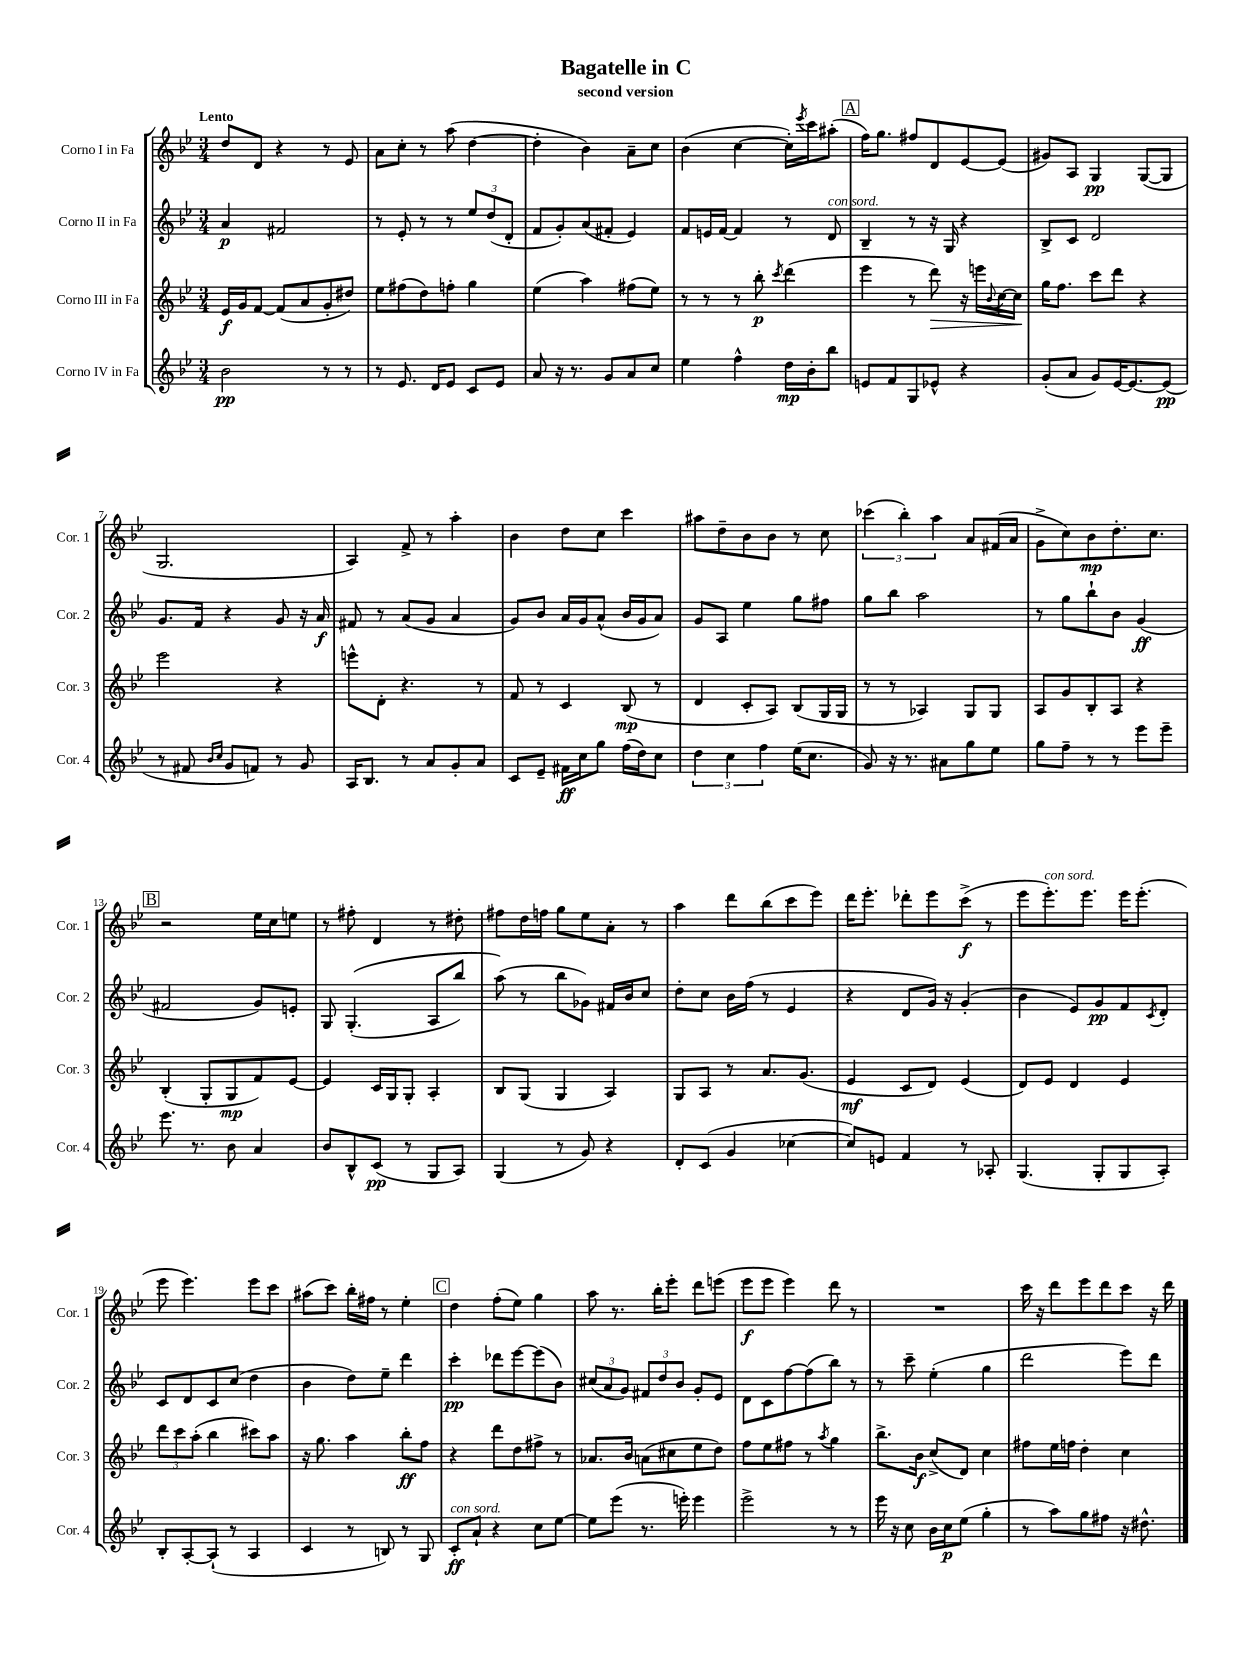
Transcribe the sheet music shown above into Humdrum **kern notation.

**kern	**dynam	**kern	**dynam	**kern	**dynam	**kern	**dynam
*part4	*part4	*part3	*part3	*part2	*part2	*part1	*part1
*staff4	*staff4	*staff3	*staff3	*staff2	*staff2	*staff1	*staff1
*I"Corno IV in Fa	*	*I"Corno III in Fa	*	*I"Corno II in Fa	*	*I"Corno I in Fa	*
*I'Cor. 4	*	*I'Cor. 3	*	*I'Cor. 2	*	*I'Cor. 1	*
*clefG2	*	*clefG2	*	*clefG2	*	*clefG2	*
*k[b-e-]	*	*k[b-e-]	*	*k[b-e-]	*	*k[b-e-]	*
*M3/4	*	*M3/4	*	*M3/4	*	*M3/4	*
=1	=1	=1	=1	=1	=1	=1	=1
!	!	!	!	!	!	!LO:TX:a:B:t=Lento	!
2b-\	pp	16e-/LL	f	4a/	p	8dd/L	.
.	.	16g/J	.	.	.	.	.
.	.	[8f/J	.	.	.	8d/J	.
.	.	(8f/L]	.	2f#X/	.	4r	.
.	.	8a/	.	.	.	.	.
8r	.	8g'/	.	.	.	8r	.
8r	.	8dd#X/J)	.	.	.	8e-/	.
=2	=2	=2	=2	=2	=2	=2	=2
8r	.	8ee-\L	.	8r	.	8a\L	.
8.e-/	.	(8ff#X\	.	8e-'/	.	8cc'\J	.
.	.	8dd\)	.	8r	.	8r	.
16d/KL	.	.	.	.	.	.	.
8e-/J	.	8ffn'\J	.	8r	.	(8aa\	.
8c/L	.	4gg\	.	12ee-/L	.	[4dd\	.
.	.	.	.	(12dd/	.	.	.
8e-/J	.	.	.	.	.	.	.
.	.	.	.	12d'/J	.	.	.
=3	=3	=3	=3	=3	=3	=3	=3
8a/	.	(4ee-\	.	8f/L	.	4dd'\]	.
16r	.	.	.	8g'/)	.	.	.
8.r	.	.	.	.	.	.	.
.	.	4aa\)	.	(8a/	.	4b-\)	.
8g/L	.	.	.	8f#X'/J	.	.	.
8a/	.	(8ff#X\L	.	4e-/)	.	8a~\L	.
8cc/J	.	8ee-\J)	.	.	.	8cc\J	.
=4	=4	=4	=4	=4	=4	=4	=4
4ee-\	.	8r	.	8f/L	.	(4b-\	.
.	.	8r	.	16en/L	.	.	.
.	.	.	.	[16f/JJ	.	.	.
4ff^^\	.	8r	.	4f/]	.	[4cc\	.
.	.	8bb-'\	p	.	.	.	.
.	.	8qccc/	.	.	.	.	.
16dd\LL	mp	(4ddd\	.	8r	.	16cc'\LL])	.
.	.	.	.	.	.	8qeee-/	.
16b-'\J	.	.	.	.	.	16ccc\J	.
!	!	!	!	!LO:TX:a:i:t=con sord.	!	!	!
8bb-\J	.	.	.	8d/	.	(8aa#X'\J	.
!!LO:REH:place=s1:t=A
=5	=5	=5	=5	=5	=5	=5	=5
8en/L	.	4eee-\	.	4B-~/	.	16ff\KL)	.
.	.	.	.	.	.	8.gg\J	.
8f/	.	.	.	.	.	.	.
8G/	.	8r	.	8r	.	8ff#X/L	.
!	!	!	!LO:HP:b	!	!	!	!
8e-X^^/J	.	8ddd\)	>	16r	.	8d/	.
.	.	.	.	16G/	.	.	.
4r	.	16r	.	4r	.	[8e-/	.
.	.	16eeen\LL	.	.	.	.	.
.	.	8qqb-/	.	.	.	.	.
.	.	[16cc\	.	.	.	(8e-/J]	.
.	.	16cc\JJ]	.	.	.	.	.
.	.	.	]	.	.	.	.
=6	=6	=6	=6	=6	=6	=6	=6
(8g'/L	.	16gg\KL	.	8B-^/L	.	8g#X/L)	.
.	.	8.ff\J	.	.	.	.	.
8a/J	.	.	.	8c/J	.	8A/J	.
8g/L)	.	8ccc\L	.	2d/	.	4G/	pp
[16e-/K	.	8ddd\J	.	.	.	.	.
8.e-/_	.	.	.	.	.	.	.
.	.	4r	.	.	.	([8G/L	.
(8e-/J]	pp	.	.	.	.	8G/J]	.
!!LO:LB:g=z
=7	=7	=7	=7	=7	=7	=7	=7
8r	.	2eee-\	.	8.g/L	.	2.G/	.
8f#X/	.	.	.	.	.	.	.
.	.	.	.	16f/Jk	.	.	.
16qqb-/LL	.	.	.	.	.	.	.
16qqcc/JJ	.	.	.	.	.	.	.
8g/L	.	.	.	4r	.	.	.
8fn/J)	.	.	.	.	.	.	.
8r	.	4r	.	8g/	.	.	.
8g/	.	.	.	16r	.	.	.
.	.	.	.	16a/	f	.	.
=8	=8	=8	=8	=8	=8	=8	=8
16A/KL	.	8eeen^^\L	.	8f#X/	.	4A/)	.
8.B-/J	.	.	.	.	.	.	.
.	.	8d'\J	.	8r	.	.	.
8r	.	4.r	.	(8a/L	.	8f^/	.
8a/L	.	.	.	8g/J	.	8r	.
8g'/	.	.	.	4a/	.	4aa'\	.
8a/J	.	8r	.	.	.	.	.
=9	=9	=9	=9	=9	=9	=9	=9
8c/L	.	8f/	.	8g/L)	.	4b-\	.
8e-~/J	.	8r	.	8b-/J	.	.	.
16f#X\LL	ff	4c/	.	16a/LL	.	8dd\L	.
16cc\J	.	.	.	16g/J	.	.	.
8gg\J	.	.	.	(8a^^/J	.	8cc\J	.
(16ff\LL	.	(8B-/	mp	16b-/LL	.	4ccc\	.
16dd\J)	.	.	.	16g/J	.	.	.
8cc\J	.	8r	.	8a/J)	.	.	.
=10	=10	=10	=10	=10	=10	=10	=10
6dd\	.	4d/	.	8g/L	.	8aa#X\L	.
.	.	.	.	8A/J	.	8dd~\	.
6cc\	.	.	.	.	.	.	.
.	.	8c'/L	.	4ee-\	.	8b-\	.
6ff\	.	.	.	.	.	.	.
.	.	8A/J)	.	.	.	8b-\J	.
(16ee-\KL	.	(8B-/L	.	8gg\L	.	8r	.
8.cc\J	.	.	.	.	.	.	.
.	.	16G/L	.	8ff#X\J	.	8cc\	.
.	.	16G/JJ	.	.	.	.	.
=11	=11	=11	=11	=11	=11	=11	=11
8g/)	.	8r	.	8gg\L	.	(6ccc-X\	.
16r	.	8r	.	8bb-\J	.	.	.
.	.	.	.	.	.	6bb-'\)	.
8.r	.	.	.	.	.	.	.
.	.	4A-X/)	.	2aa\	.	.	.
.	.	.	.	.	.	6aa\	.
8a#X\L	.	.	.	.	.	.	.
8gg\	.	8G/L	.	.	.	8a/L	.
8ee-\J	.	8G/J	.	.	.	(16f#X/L	.
.	.	.	.	.	.	16a/JJ	.
=12	=12	=12	=12	=12	=12	=12	=12
8gg\L	.	8A/L	.	8r	.	8g^\L	.
8ff~\J	.	8g/	.	8gg\L	.	8cc\)	.
8r	.	8B-'/	.	8bb-`\	.	8b-\	mp
8r	.	8A/J	.	8b-\J	.	8.dd'\	.
8eee-\L	.	4r	.	(4g/	ff	.	.
.	.	.	.	.	.	8.cc\J	.
8eee-~\J	.	.	.	.	.	.	.
!!LO:LB:g=z
!!LO:REH:place=s1:t=B
=13	=13	=13	=13	=13	=13	=13	=13
8.eee-\	.	(4B-'/	.	2f#X/	.	2r	.
8.r	.	.	.	.	.	.	.
.	.	8G'/L	.	.	.	.	.
8b-\	.	8G/	mp	.	.	.	.
4a/	.	8f/)	.	8g/L)	.	16ee-\LL	.
.	.	.	.	.	.	16cc\J	.
.	.	[8e-/J	.	8en'/J	.	8een\J	.
=14	=14	=14	=14	=14	=14	=14	=14
8b-/L	.	4e-/]	.	8G/	.	8r	.
8B-^^/	.	.	.	((4.G'/	.	8ff#X'\	.
(8c/J	pp	16c/LL	.	.	.	4d/	.
.	.	16G/J	.	.	.	.	.
8r	.	8G'/J	.	.	.	.	.
8G/L	.	4A'/	.	8A/L	.	8r	.
8A/J)	.	.	.	8bb-/J)	.	8dd#X'\	.
=15	=15	=15	=15	=15	=15	=15	=15
(4G/	.	8B-/L	.	(8aa\)	.	8ff#X\L	.
.	.	(8G/J	.	8r	.	16dd\L	.
.	.	.	.	.	.	16ffn\JJ	.
8r	.	4G/	.	8bb-\L	.	8gg\L	.
8g/)	.	.	.	8g-X\J)	.	8ee-\	.
4r	.	4A/)	.	16f#X/LL	.	8a'\J	.
.	.	.	.	16b-/J	.	.	.
.	.	.	.	8cc/J	.	8r	.
=16	=16	=16	=16	=16	=16	=16	=16
8d'/L	.	8G/L	.	8dd'\L	.	4aa\	.
(8c/J	.	8A/J	.	8cc\J	.	.	.
4g/	.	8r	.	16b-\LL	.	8ddd\L	.
.	.	.	.	(16ff\JJ	.	.	.
.	.	8.a/L	.	8r	.	(8bb-\	.
[4cc-X\	.	.	.	4e-/	.	8ccc\	.
.	.	(8.g/J	.	.	.	.	.
.	.	.	.	.	.	8eee-\J)	.
=17	=17	=17	=17	=17	=17	=17	=17
8cc-/L])	.	4e-/	mf	4r	.	16ddd\KL	.
.	.	.	.	.	.	8.eee-'\J	.
8en/J	.	.	.	.	.	.	.
4f/	.	8c/L	.	8d/L	.	8ddd-X'\L	.
.	.	8d/J)	.	16g/Jk)	.	8eee-\	.
.	.	.	.	16r	.	.	.
8r	.	(4e-/	.	(4g'/	.	(8ccc^\J	f
8A-X'/	.	.	.	.	.	8r	.
=18	=18	=18	=18	=18	=18	=18	=18
(4.G/	.	8d/L)	.	4b-\	.	8eee-\L	.
!	!	!	!	!	!	!LO:TX:a:i:t=con sord.	!
.	.	8e-/J	.	.	.	8.eee-'\)	.
.	.	4d/	.	8e-/L)	.	.	.
.	.	.	.	.	.	8.eee-\J	.
8G'/L	.	.	.	8g/	pp	.	.
8G/	.	4e-/	.	8f/	.	16eee-\KL	.
.	.	.	.	.	.	(8.eee-'\J	.
.	.	.	.	8qc/	.	.	.
8A'/J)	.	.	.	8d'/J	.	.	.
!!LO:LB:g=z
=19	=19	=19	=19	=19	=19	=19	=19
8B-'/L	.	12ddd\L	.	8c/L	.	8eee-\	.
.	.	12ccc\	.	.	.	.	.
[8A'/	.	.	.	8d/	.	4.eee-\)	.
.	.	(12aa'\J	.	.	.	.	.
(8A`/J]	.	4bb-\	.	8c/	.	.	.
8r	.	.	.	(8cc/J	.	.	.
4A/	.	8ccc#X\L)	.	4dd\	.	8eee-\L	.
.	.	8aa\J	.	.	.	8ccc\J	.
=20	=20	=20	=20	=20	=20	=20	=20
4c/	.	16r	.	4b-\	.	(8aa#X\L	.
.	.	8.gg\	.	.	.	.	.
.	.	.	.	.	.	8ccc\J)	.
8r	.	4aa\	.	8dd\L)	.	16bb-'\LL	.
.	.	.	.	.	.	16ff#X\JJ	.
8Bn/)	.	.	.	8ee-~\J	.	8r	.
8r	.	8bb-'\L	ff	4ddd\	.	4ee-'\	.
8G/	.	8ff\J	.	.	.	.	.
!!LO:REH:place=s1:t=C
=21	=21	=21	=21	=21	=21	=21	=21
!LO:TX:a:i:t=con sord.	!	!	!	!	!	!	!
8c'/L	ff	4r	.	4ccc'\	pp	4dd\	.
8a`/J	.	.	.	.	.	.	.
4r	.	8ddd\L	.	8ddd-X\L	.	(8ff'\L	.
.	.	8dd\	.	[8eee-\	.	8ee-\J)	.
8cc\L	.	8ff#X^\J	.	(8eee-\]	.	4gg\	.
[8ee-\J	.	8r	.	8b-\J)	.	.	.
=22	=22	=22	=22	=22	=22	=22	=22
8ee-\L]	.	8.a-X/L	.	(12cc#X/L	.	8aa\	.
.	.	.	.	12a/	.	.	.
(8eee-\J	.	.	.	.	.	8.r	.
.	.	.	.	12g/J)	.	.	.
.	.	16b-/Jk	.	.	.	.	.
8.r	.	(8an\L	.	12f#X/L	.	.	.
.	.	.	.	.	.	16bb-'\KL	.
.	.	.	.	12dd/	.	.	.
.	.	8cc#X\	.	.	.	8eee-'\J	.
.	.	.	.	12b-/J	.	.	.
16eeen'\)	.	.	.	.	.	.	.
4eee\	.	8ee-\	.	8g'/L	.	8ddd\L	.
.	.	8dd\J)	.	8e-/J	.	(8eeen\J	.
=23	=23	=23	=23	=23	=23	=23	=23
2eee-^\	.	8ff\L	.	8d\L	.	8eee-\L	f
.	.	8ee-\	.	8c\	.	8eee-\J	.
.	.	8ff#X\J	.	[8ff\	.	4eee-\)	.
.	.	8r	.	(8ff\]	.	.	.
.	.	8qaa/	.	.	.	.	.
8r	.	4gg\	.	8bb-\J)	.	8ddd\	.
8r	.	.	.	8r	.	8r	.
=24	=24	=24	=24	=24	=24	=24	=24
16eee-\	.	8.bb-^\L	.	8r	.	2.r	.
16r	.	.	.	.	.	.	.
8cc\	.	.	.	8ccc~\	.	.	.
.	.	16b-\Jk	f	.	.	.	.
16b-\LL	.	(8cc^/L	.	(4ee-'\	.	.	.
16cc\J	p	.	.	.	.	.	.
(8ee-\J	.	8d/J)	.	.	.	.	.
4gg'\	.	4cc\	.	4gg\	.	.	.
=25	=25	=25	=25	=25	=25	=25	=25
8r	.	8ff#X\L	.	2ddd\	.	16ccc\	.
.	.	.	.	.	.	16r	.
8aa\L)	.	16ee-\L	.	.	.	8ddd\L	.
.	.	16ffn\JJ	.	.	.	.	.
8gg\	.	4dd'\	.	.	.	8eee-\	.
8ff#X\J	.	.	.	.	.	8ddd\	.
16r	.	4cc\	.	8eee-\L)	.	8ccc\J	.
8.dd#X^^\	.	.	.	.	.	.	.
.	.	.	.	8ddd\J	.	16r	.
.	.	.	.	.	.	16ddd\	.
==	==	==	==	==	==	==	==
*-	*-	*-	*-	*-	*-	*-	*-
